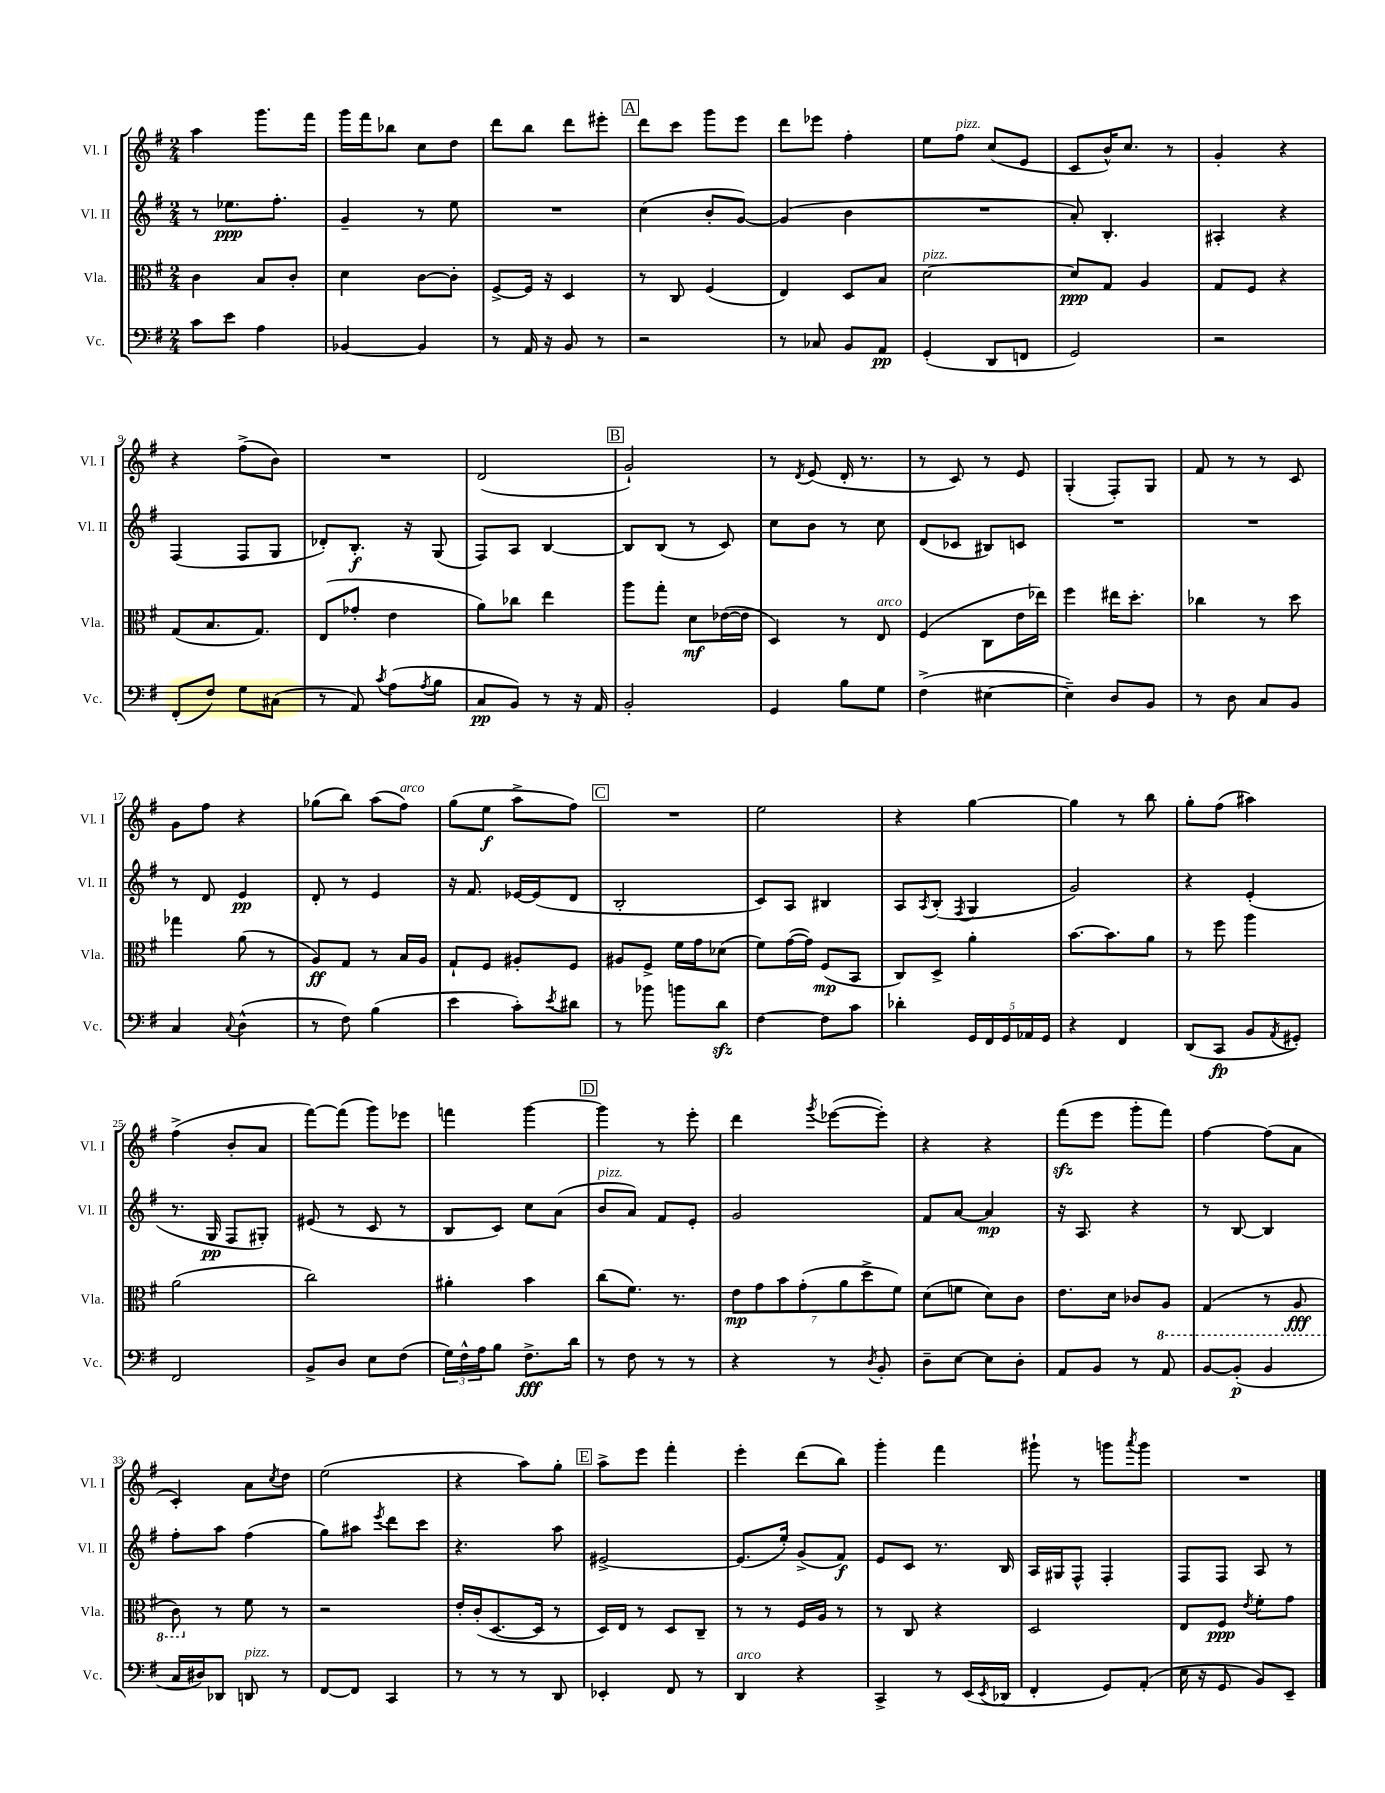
<<
\new StaffGroup <<
\new Staff = "s0" \with { instrumentName = "Vl. I" shortInstrumentName = "Vl. I" } {
    \clef treble \key g \major \numericTimeSignature \time 2/4
    a''4 g'''8. fis'''16 |
    g'''16 fis'''16 bes''8 c''8 d''8 |
    d'''8 b''8 d'''8 eis'''8-. |
    \mark \markup { \box "A" } d'''8 c'''8 g'''8 e'''8 |
    d'''8 ees'''8 fis''4-. |
    e''8 fis''8^\markup { \italic "pizz." } c''8( e'8 |
    c'8 b'16-^) c''8. r8 |
    g'4-. r4 |
    r4 fis''8->( b'8) |
    R2 |
    d'2( |
    \mark \markup { \box "B" } g'2-!) |
    r8 \acciaccatura { d'8 } e'8( d'16-. r8. |
    r8 c'8) r8 e'8 |
    g4-.( fis8-.) g8 |
    fis'8 r8 r8 c'8 |
    g'8 fis''8 r4 |
    ges''8( b''8) a''8( fis''8^\markup { \italic "arco" }) |
    g''8( e''8\f a''8-> fis''8) |
    \mark \markup { \box "C" } R2 |
    e''2 |
    r4 g''4~ |
    g''4 r8 b''8 |
    g''8-. fis''8( ais''4) |
    fis''4->( b'8-. a'8 |
    fis'''8~) fis'''8( g'''8) ees'''8 |
    f'''4 g'''4~ |
    \mark \markup { \box "D" } g'''4 r8 e'''8-. |
    d'''4 \acciaccatura { g'''8 } ees'''8~( ees'''8-.) |
    r4 r4 |
    fis'''8\sfz( e'''8 g'''8-. fis'''8) |
    fis''4~ fis''8( a'8 |
    c'4-.) a'8 \acciaccatura { c''8 } d''8 |
    e''2( |
    r4 a''8) g''8-. |
    \mark \markup { \box "E" } a''8-> e'''8 fis'''4-. |
    e'''4-. d'''8( b''8) |
    g'''4-. fis'''4 |
    gis'''8-! r8 g'''8 \acciaccatura { a'''8 } g'''8 |
    R2 \bar "|." |
}
\new Staff = "s1" \with { instrumentName = "Vl. II" shortInstrumentName = "Vl. II" } {
    \clef treble \key g \major \numericTimeSignature \time 2/4
    r8 ees''8.\ppp fis''8.-. |
    g'4-- r8 e''8 |
    R2 |
    \mark \markup { \box "A" } c''4( b'8-. g'8~) |
    g'4( b'4 |
    R2 |
    a'8-.) b4.-. |
    ais4-. r4 |
    fis4( fis8 g8 |
    des'8-.) b8.-.\f r16 g8( |
    fis8) a8 b4~ |
    \mark \markup { \box "B" } b8 b8( r8 c'8) |
    c''8 b'8 r8 c''8 |
    d'8( ces'8 bis8) c'8 |
    R2 |
    R2 |
    r8 d'8 e'4\pp |
    d'8-. r8 e'4 |
    r16 fis'8. ees'16~ ees'16( d'8 |
    \mark \markup { \box "C" } b2-. |
    c'8) a8 bis4 |
    a8 \acciaccatura { a8 } b8-.( \acciaccatura { fis8 } g4 |
    g'2) |
    r4 e'4-.( |
    r8. g16\pp fis8 gis8-.) |
    eis'8( r8 c'8 r8 |
    b8 c'8) c''8 a'8( |
    \mark \markup { \box "D" } b'8^\markup { \italic "pizz." } a'8) fis'8 e'8-. |
    g'2 |
    fis'8 a'8~ a'4\mp |
    r16 a8. r4 |
    r8 b8~ b4 |
    fis''8-. a''8 fis''4( |
    g''8) ais''8 \acciaccatura { e'''8 } d'''8 c'''8 |
    r4. a''8 |
    \mark \markup { \box "E" } eis'2~-> |
    eis'8.( e''16-.) g'8->( fis'8\f) |
    e'8 c'8 r8. b16 |
    a16 gis16 fis8-^ fis4-. |
    fis8 fis8 a8 r8 \bar "|." |
}
\new Staff = "s2" \with { instrumentName = "Vla." shortInstrumentName = "Vla." } {
    \clef alto \key g \major \numericTimeSignature \time 2/4
    c'4 b8 c'8-. |
    d'4 c'8~ c'8-. |
    fis8~-> fis16 r16 d4 |
    \mark \markup { \box "A" } r8 c8 fis4( |
    e4) d8 b8 |
    d'2~^\markup { \italic "pizz." } |
    d'8\ppp g8 a4 |
    g8 fis8 r4 |
    g8( b8. g8.) |
    e8( ges'8-. e'4 |
    a'8) ces''8 e''4 |
    \mark \markup { \box "B" } a''8 g''8-. d'8\mf ees'16~( ees'16 |
    d4) r8 e8^\markup { \italic "arco" } |
    fis4( c8 e'16 ees''16) |
    fis''4 eis''16 d''8.-. |
    ces''4 r8 d''8 |
    ges''4 a'8( r8 |
    a8\ff) g8 r8 b16 a16 |
    g8-! fis8 ais8-. fis8 |
    \mark \markup { \box "C" } ais8 fis8-> fis'16 g'16 des'8( |
    fis'8) g'16~( g'16) fis8\mp( b,8 |
    c8) d8-> a'4-. |
    b'8.~ b'8. a'8 |
    r8 fis''8 a''4 |
    a'2( |
    c''2) |
    ais'4-. b'4 |
    \mark \markup { \box "D" } c''8( fis'8.) r8. |
    \tuplet 7/4 { e'8\mp g'8 b'8 g'8-.( a'8 d''8-> fis'8) } |
    d'8( f'8 d'8) c'8 |
    e'8. d'16 ces'8 \ottava #-1 a,8 |
    g,4( r8 a,8\fff |
    c8) \ottava #0 r8 fis'8 r8 |
    r2 |
    e'16-. c'16-.( d8.~ d16 r8 |
    \mark \markup { \box "E" } d16) e16 r8 d8 c8-- |
    r8 r8 fis16 a16 r8 |
    r8 c8 r4 |
    d2 |
    e8 fis8\ppp \acciaccatura { e'8 } fis'8-. g'8 \bar "|." |
}
\new Staff = "s3" \with { instrumentName = "Vc." shortInstrumentName = "Vc." } {
    \clef bass \key g \major \numericTimeSignature \time 2/4
    c'8 e'8 a4 |
    bes,4~ bes,4 |
    r8 a,16 r16 b,8 r8 |
    \mark \markup { \box "A" } r2 |
    r8 ces8 b,8 a,8\pp |
    g,4-.( d,8 f,8 |
    g,2) |
    r2 |
    fis,8-.( fis8) g8 cis8( |
    r8 a,8) \acciaccatura { c'8 } a8( \acciaccatura { a8 } b8 |
    c8\pp b,8) r8 r16 a,16 |
    \mark \markup { \box "B" } b,2-. |
    g,4 b8 g8 |
    fis4->( eis4~ |
    eis4--) d8 b,8 |
    r8 d8 c8 b,8 |
    c4 \appoggiatura { c8 } d4-^( |
    r8 fis8) b4( |
    e'4 c'8-.) \acciaccatura { e'8 } dis'8 |
    \mark \markup { \box "C" } r8 bes'8 b'8 d'8\sfz |
    fis4~ fis8 c'8 |
    des'4-. \tuplet 5/4 { g,16 fis,16 g,16 aes,16 g,16 } |
    r4 fis,4 |
    d,8( c,8\fp b,8 \acciaccatura { a,8 } gis,8-.) |
    fis,2 |
    b,8-> d8 e8 fis8( |
    \tuplet 3/2 { g16) fis16-^ a16 } b8 fis8.->\fff d'16 |
    \mark \markup { \box "D" } r8 fis8 r8 r8 |
    r4 r8 \acciaccatura { d8 } b,8-. |
    d8-- e8~ e8 d8-. |
    a,8 b,8 r8 a,8 |
    b,8~ b,8-.\p( b,4 |
    c16 dis16) des,8 d,8^\markup { \italic "pizz." } r8 |
    fis,8~ fis,8 c,4 |
    r8 r8 r8 d,8 |
    \mark \markup { \box "E" } ees,4-. fis,8 r8 |
    d,4^\markup { \italic "arco" } r4 |
    c,4-> r8 e,16( \acciaccatura { e,8 } des,16 |
    fis,4-. g,8) a,8-.( |
    e16 r16 g,8 b,8) e,8-- \bar "|." |
}
>>
>>
